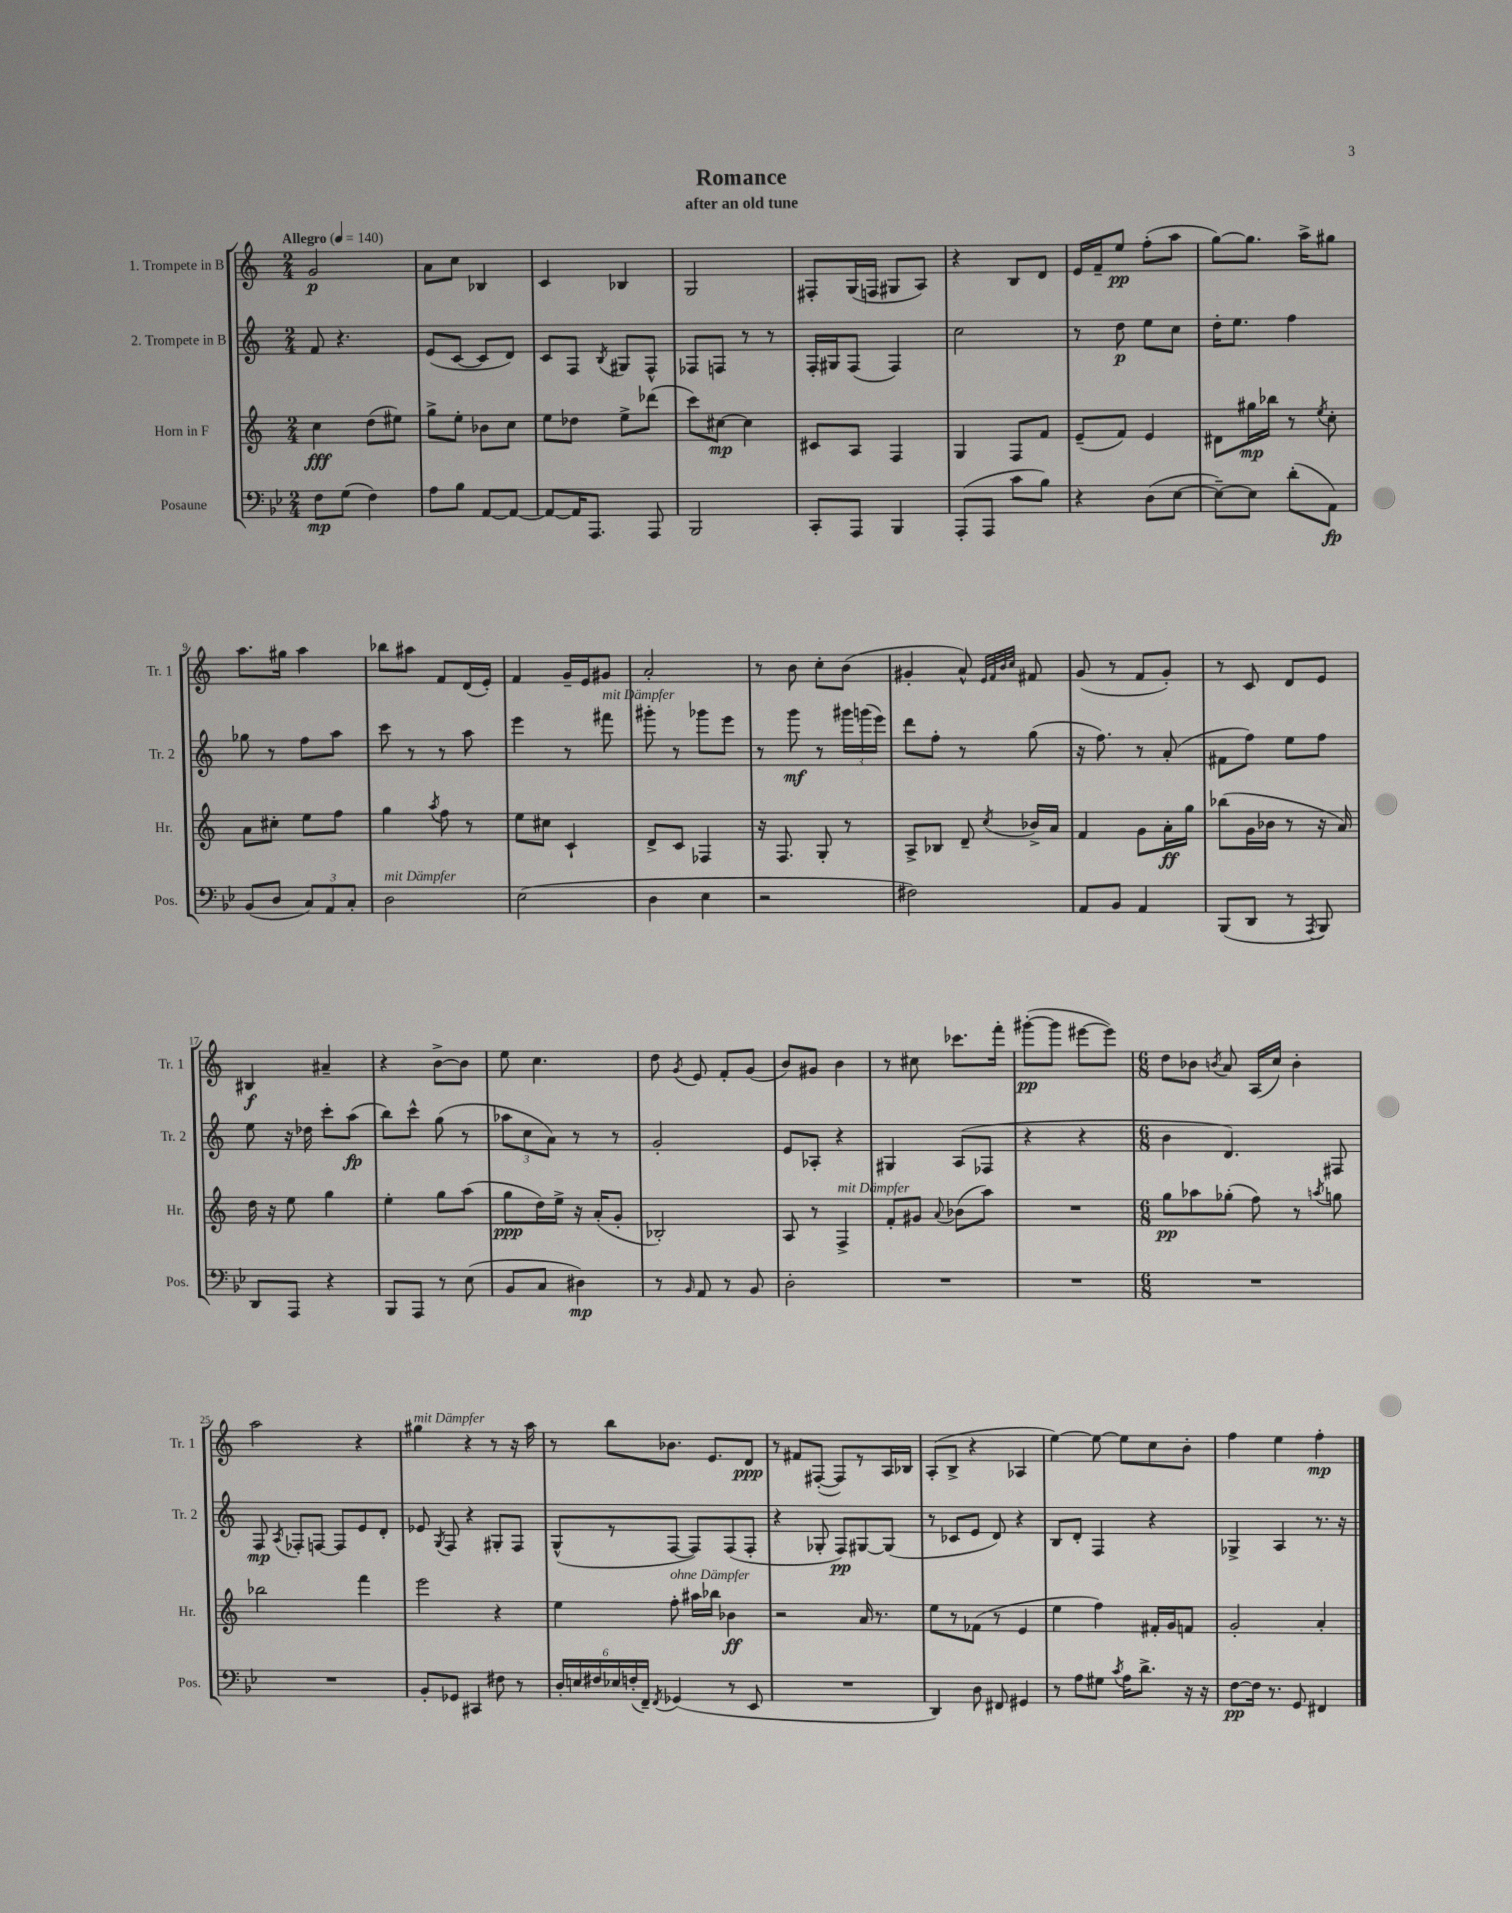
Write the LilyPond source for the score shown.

\header { title = "Romance" subtitle = "after an old tune" }
<<
\new StaffGroup <<
\new Staff = "s0" \with { instrumentName = "1. Trompete in B" shortInstrumentName = "Tr. 1" } {
    \clef treble \key c \major \numericTimeSignature \time 2/4 \tempo "Allegro" 4 = 140
    \autoBeamOff g'2\p |
    a'8[ c''8] bes4 |
    c'4 bes4 |
    g2 |
    fis8[-. g16( f16] gis8[ a8]) |
    r4 b8[ d'8] |
    e'16[ f'16-- e''8]\pp f''8[-.( a''8] |
    g''8[~) g''8.] a''16[-> gis''8] |
    a''8.[ gis''16] a''4 |
    bes''8[ ais''8] f'8[ d'16( e'16]-.) |
    f'4 g'16[-- e'16 gis'8] |
    a'2-. |
    r8 b'8 c''8[-. b'8]( |
    gis'4-. a'8-^) \grace { e'32[ f'32 b'32 c''32] } fis'8 |
    g'8( r8 f'8[ g'8]-.) |
    r8 c'8 d'8[ e'8] |
    bis4\f ais'4-- |
    r4 b'8[~-> b'8] |
    e''8 c''4. |
    d''8 \acciaccatura { g'8 } e'8 f'8[-. g'8]( |
    b'8[) gis'8] b'4 |
    r8 cis''8 ces'''8.[ f'''16]-. |
    gis'''8[~-.\pp( gis'''8] eis'''8[~ eis'''8]) |
    \numericTimeSignature \time 6/8 d''8[ bes'8] \acciaccatura { b'8 } a'8 a16[( c''16]) b'4-. |
    a''2 r4 |
    gis''4^\markup { \italic "mit Dämpfer" } r4 r8 r16 a''16 |
    r8 b''8[ bes'8.] e'8.[ d'8]\ppp |
    r8 fis'8[ fis8]~-.( fis8[) r8 a16 bes16] |
    a8[-.( b8]-> r4 aes4 |
    e''4~) e''8~ e''8[ c''8 b'8]-. |
    f''4 e''4 f''4-.\mp \bar "|." |
}
\new Staff = "s1" \with { instrumentName = "2. Trompete in B" shortInstrumentName = "Tr. 2" } {
    \clef treble \key c \major \numericTimeSignature \time 2/4
    \autoBeamOff f'8 r4. |
    e'8[( c'8]~ c'8[ d'8]) |
    c'8[ f8] \acciaccatura { b8 } gis8[ f8]-^ |
    fes8[ f8] r8 r8 |
    f16[-. gis16 f8]( f4) |
    c''2 |
    r8 d''8\p e''8[ c''8] |
    d''16[-. e''8.] f''4 |
    ges''8 r8 f''8[ a''8] |
    c'''8 r8 r8 a''8 |
    e'''4 r8 fis'''8^\markup { \italic "mit Dämpfer" } |
    gis'''8-. r8 ges'''8[ e'''8] |
    r8 g'''8\mf r8 \tuplet 3/2 { gis'''16[ g'''16( e'''16]) } |
    d'''8[ f''8]-. r8 g''8( |
    r16 f''8.) r8 a'8-.( |
    fis'8[ f''8]) e''8[ f''8] |
    e''8 r16 des''16 c'''8[-. a''8]\fp( |
    b''8[) c'''8]-^ g''8( r8 |
    \tuplet 3/2 { aes''8[ c''8 a'8]) } r8 r8 |
    g'2-. |
    e'8[ aes8]-. r4 |
    gis4 a8[( fes8] |
    r4 r4 |
    \numericTimeSignature \time 6/8 b'4 d'4.) fis8 |
    f8\mp \acciaccatura { a8 } fes8[-. f8]~ f8[ e'8 d'8]-. |
    ees'8 \acciaccatura { g8 } f8 r4 gis8[-. f8] |
    g8[-^( r8 f8]~ f8[) f8( f8]-. |
    r4 ges8-. f8[\pp) gis8~ gis8]( |
    r8 ces'8[ e'8] d'8) r4 |
    b8[ d'8]-. f4 r4 |
    ges4-> a4 r8. r16 \bar "|." |
}
\new Staff = "s2" \with { instrumentName = "Horn in F" shortInstrumentName = "Hr." } {
    \clef treble \key c \major \numericTimeSignature \time 2/4
    \autoBeamOff c''4\fff d''8[( eis''8]) |
    g''8[-> e''8]-. bes'8[ c''8] |
    e''8[ des''8] e''8[-> des'''8]( |
    c'''8[) cis''8]~\mp cis''4 |
    cis'8[ a8] f4 |
    g4 f8[ f'8] |
    e'8[--( f'8]) e'4 |
    dis'8[ gis''16\mp bes''16] r8 \acciaccatura { e''8 } c''8-. |
    a'8[ cis''8]-. e''8[ f''8] |
    g''4 \acciaccatura { a''8 } f''8 r8 |
    e''8[ cis''8] c'4-! |
    d'8[-> c'8] fes4 |
    r16 f8. g8-. r8 |
    a8[-> bes8] d'8-- \acciaccatura { c''8 } bes'16[-> a'16] |
    f'4 g'8[ a'16-.\ff g''16] |
    bes''8[( g'16 bes'16] r8 r16 a'16) |
    d''16 r16 e''8 g''4 |
    e''4-. g''8[ a''8]( |
    g''8[\ppp d''16) e''16]-> r16 a'16[-.( g'8]-. |
    bes2-.) |
    a8 r8 f4->^\markup { \italic "mit Dämpfer" } |
    f'8[-. gis'8] \appoggiatura { a'8 } bes'8[( a''8]) |
    R2 |
    \numericTimeSignature \time 6/8 g''8[\pp aes''8 ges''8]-.( f''8) r8 \acciaccatura { a''8 } g''8 |
    bes''2 f'''4 |
    e'''2 r4 |
    e''4 f''8-.^\markup { \italic "ohne Dämpfer" } ais''16[ bes''16] bes'4\ff |
    r2 a'16 r8. |
    e''8[ r8 fes'8]( r8 e'4 |
    e''4 f''4) fis'16[-. g'16 f'8] |
    g'2-. a'4-. \bar "|." |
}
\new Staff = "s3" \with { instrumentName = "Posaune" shortInstrumentName = "Pos." } {
    \clef bass \key bes \major \numericTimeSignature \time 2/4
    \autoBeamOff f8[\mp g8]( f4) |
    a8[ bes8] a,8[~ a,8]~ |
    a,8[~ a,16 a,,8.] a,,8 |
    bes,,2 |
    c,8[-. a,,8] bes,,4 |
    a,,8[-.( a,,8] c'8[ bes8]) |
    r4 d8[( ees8]~ |
    ees8[~--) ees8] d'8[-.( a,8]\fp) |
    bes,8[( d8] \tuplet 3/2 { c8[) a,8 c8]-. } |
    d2^\markup { \italic "mit Dämpfer" } |
    ees2( |
    d4 ees4 |
    r2 |
    fis2) |
    a,8[ bes,8] a,4 |
    bes,,8[( d,8] r8 \acciaccatura { a,,8 } bes,,8) |
    d,8[ a,,8] r4 |
    bes,,8[ a,,8] r8 ees8( |
    bes,8[ c8] dis4\mp) |
    r8 \grace { bes,16 } a,8 r8 bes,8 |
    d2-. |
    R2 |
    R2 |
    \numericTimeSignature \time 6/8 R2. |
    R2. |
    bes,8[-. ges,8] cis,4 fis8 r8 |
    \tuplet 6/4 { d16[-. e16 fis16 ees16 f16-.( f,16]--) } \acciaccatura { f,8 } ges,4( r8 ees,8 |
    R2. |
    d,4) d8 fis,8 gis,4 |
    r8 a8[ gis8] \acciaccatura { c'8 } a16[ d'8.]-> r16 r16 |
    f8[~\pp f16] r8. g,8 fis,4 \bar "|." |
}
>>
>>
